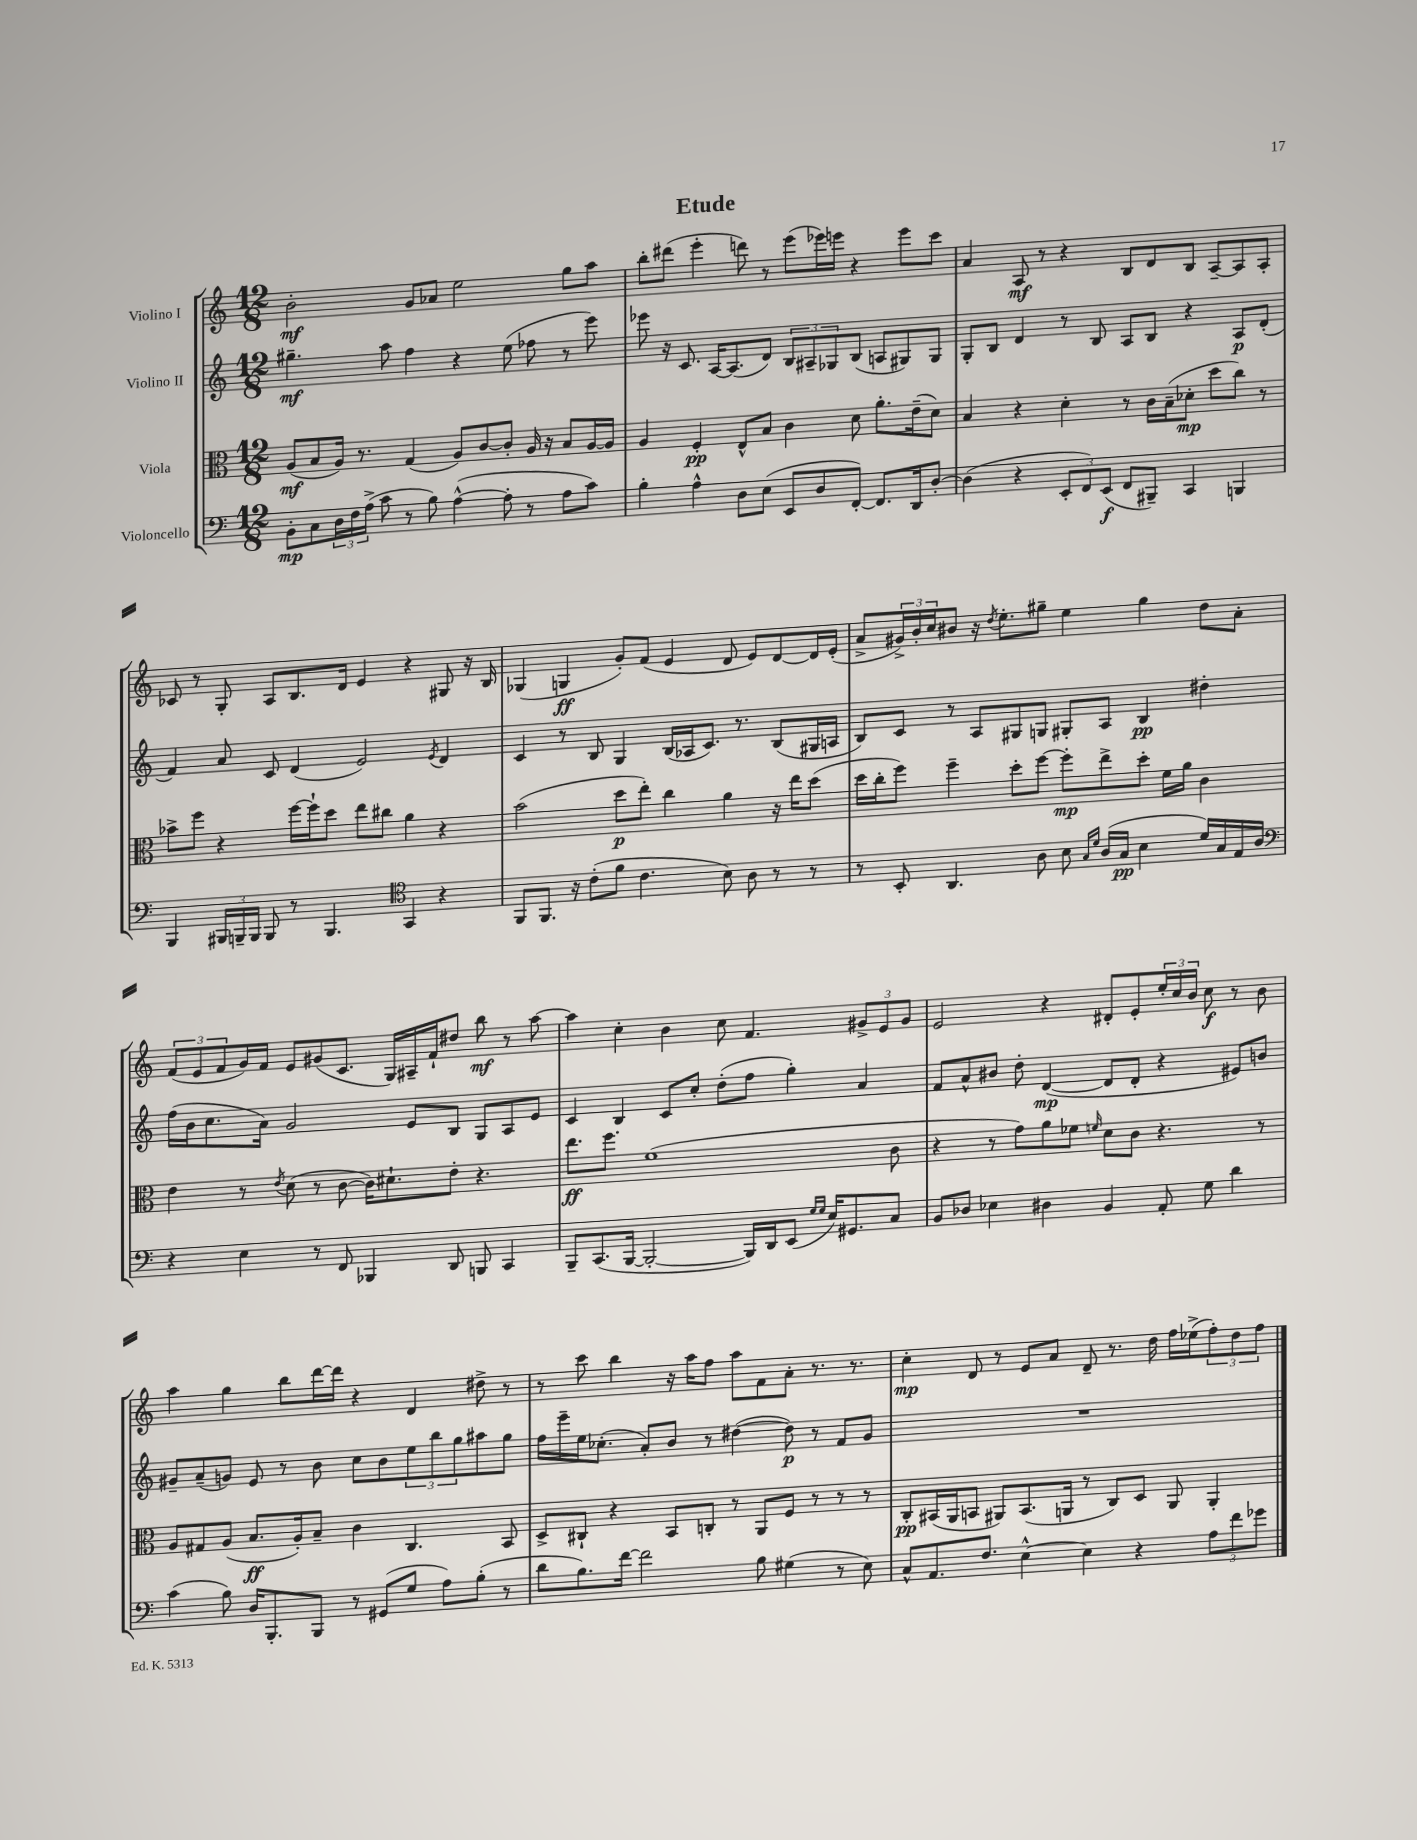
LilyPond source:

\header { title = "Etude" }
<<
\new StaffGroup <<
\new Staff = "s0" \with { instrumentName = "Violino I" } {
    \clef treble \key c \major \numericTimeSignature \time 12/8
    b'2-.\mf g'8 aes'8 e''2 g''8 a''8 |
    b''8-. dis'''8( e'''4-. d'''8) r8 e'''8( ees'''16) e'''16 r4 e'''8 c'''8 |
    a'4 a8\mf r8 r4 b8 d'8 b8 a8~-- a8 a8-. |
    ces'8 r8 g8-. a8 b8. d'16 e'4 r4 gis8 r16 b16 |
    ges4( g4\ff g'8-.) f'8( e'4 d'8 e'8) d'8~ d'16 e'16-.( |
    a'8-> \tuplet 3/2 { gis'16->) b'16-. c''16 } bis'8 r16 \acciaccatura { d''8 } e''8.-. gis''8-- e''4 gis''4 d''8 a'8-. |
    \tuplet 3/2 { f'8( e'8 f'8 } g'16) f'16 e'8 gis'8( c'8. g16) ais16-- f'16-! dis''8 b''8\mf r8 a''8~ |
    a''4 c''4-. b'4 c''8 f'4. \tuplet 3/2 { gis'8-> e'8 gis'8 } |
    e'2 r4 dis'8-. e'8-. \tuplet 3/2 { e''16-. c''16 b'16 } c''8\f r8 b'8 |
    a''4 g''4 b''8 d'''16~ d'''16 r4 d'4 dis''8-> r8 |
    r8 c'''8 b''4 r16 a''16 f''8 a''8 f'8 a'8-. r8. r8. |
    c''4-.\mp d'8 r8 e'8 a'8 d'8-- r8. d''16 f''16 ees''16->( \tuplet 3/2 { f''8-.) d''8 f''8 } \bar "|." |
}
\new Staff = "s1" \with { instrumentName = "Violino II" } {
    \clef treble \key c \major \numericTimeSignature \time 12/8
    gis''4.--\mf a''8 f''4 r4 e''8( fes''8 r8 e'''8) |
    ees'''8 r16 c'8. a16~ a8.( d'8) \tuplet 3/2 { b8 ais8-- ges8 } b8( a8 gis8) gis8 |
    g8-. b8 d'4 r8 b8 a8 b8 r4 a8\p d'8-.( |
    f'4) a'8 c'8 d'4( e'2) \acciaccatura { e'8 } d'4 |
    c'4 r8 b8 g4 b16( aes16 c'8.) r8. b8( gis16 a16 |
    b8) c'8 r8 a8 gis8 g8 gis8-. a8 b4\pp dis''4-. |
    f''16( b'16 c''8. a'16) g'2 e'8 b8 g8 a8 e'8 |
    c'4 b4 c'8 c''8-. d''8-.( f''8 g''4-.) a'4 |
    f'8 a'8-^ bis'8 d''8-. d'4~\mp( d'8 d'8-. r4 eis'8) b'8 |
    gis'8-- a'8--( g'8) e'8 r8 b'8 c''8 b'8 \tuplet 3/2 { e''8 b''8 g''8 } ais''8 g''8 |
    f''16 e'''16-- e''16 ces''8.-.( a'8-.) b'8 r8 dis''4~( dis''8\p) r8 f'8 g'8 |
    R1. \bar "|." |
}
\new Staff = "s2" \with { instrumentName = "Viola" } {
    \clef alto \key c \major \numericTimeSignature \time 12/8
    a8\mf( b8 a16) r8. g4( a8) c'8~ c'8-. a16 r16 b8 a16~ a16 |
    a4 f4-.\pp e8-^ b8 c'4 d'8 a'8.-. e'16--( d'8) |
    b4 r4 d'4-. r8 c'16 b16--( des'8-.\mp d''8 c''8) r8 |
    bes'8-> f''8 r4 f''16~ f''16-! d''8 e''8 cis''8 a'4 r4 |
    b'2( d''8\p e''8-.) c''4 a'4 r16 e''16 d''8( |
    d''16 c''16-. f''8) f''4-- d''8-. f''8~ f''8-.\mp e''8-> d''8-. f'16 a'16 c'4 |
    e'4 r8 \acciaccatura { e'8 } d'8( r8 c'8~ c'16) dis'8.-! e'8-. r4. |
    e''8.\ff f''8. f'1( c'8 |
    r4 r8 g'8) a'8 fes'8 \grace { f'16 } d'8 c'8 r4. r8 |
    a8 gis8 a8( b8.\ff a16-.) b8-- c'4 c4. b,8 |
    d8-> cis8-! r4 b,8 c8-. r8 a,8 f8 r8 r8 r8 |
    c8-.\pp bis,16( a,16 b,8 ais,8) b,8.( a,16 r8 c8) d8 a,8 a,4-. \bar "|." |
}
\new Staff = "s3" \with { instrumentName = "Violoncello" } {
    \clef bass \key c \major \numericTimeSignature \time 12/8
    b,8-.\mp c8 \tuplet 3/2 { d16 f16 a16->( } c'8 r8 b8) a4~-^( a8-. r8 a8 c'8) |
    b4-. a4-^ d8 e8( e,8 d8 f,8~-.) f,8. d,16 d8~-. |
    d4( r4 \tuplet 3/2 { e,8-. f,8) e,8\f( } f,8 bis,,8--) c,4 b,,4 |
    b,,4 \tuplet 3/2 { bis,,16 b,,16-- b,,16 } b,,8 r8 b,,4. \clef tenor g,4 r4 |
    f,8 f,8. r16 c'8-.( f'8 c'4. b8) a8 r8 r8 |
    r8 b,8-. a,4. a8 b8 \grace { g16 d'16 } a16( g16\pp b4 d'16) g16 e16 a16 |
    \clef bass r4 e4 r8 f,8 bes,,4 d,8 b,,8 c,4 |
    b,,8-- c,8.( b,,16~ b,,2~-. b,,16) d,16 e,8( \grace { g16 g16 } e16) gis,8. c8 |
    b,8 des8 ees4 dis4 b,4 a,8-. g8 d'4 |
    c'4( b8) d16 b,,8.-. b,,8 r8 gis,8( g8 a8) b8-.( r8 |
    d'8 b8.) f'16~ f'2 b8 gis4( r8 e8) |
    c8-^ a,8. f8. e4~-^ e4 r4 \tuplet 3/2 { a8 f'8 ges'8 } \bar "|." |
}
>>
>>
\layout { \context { \Score \remove "Bar_number_engraver" } }
